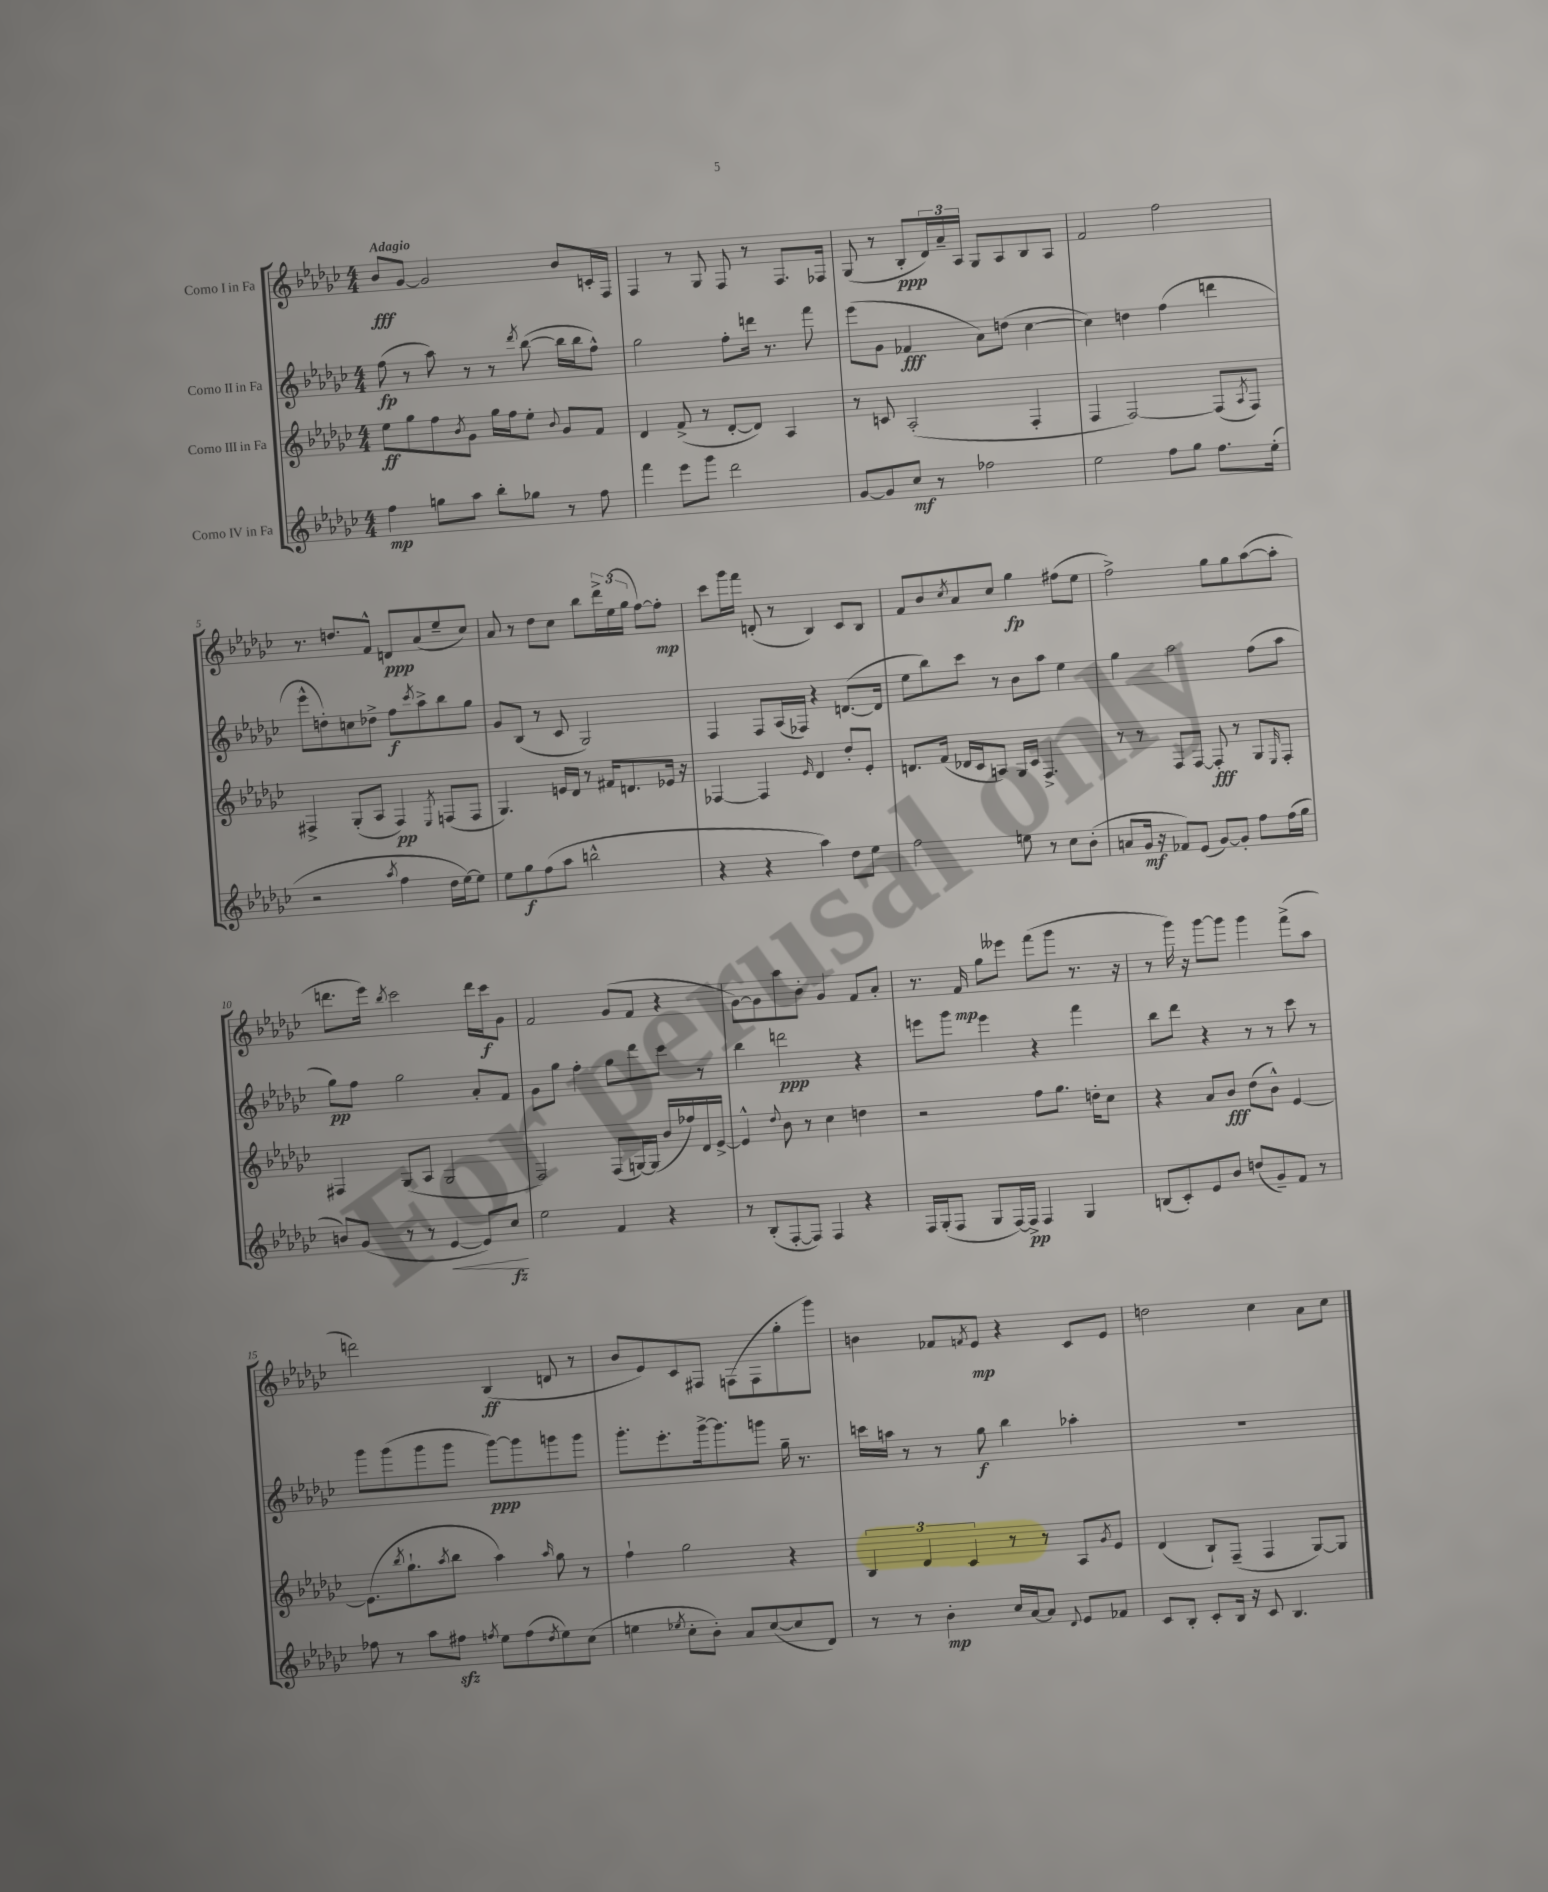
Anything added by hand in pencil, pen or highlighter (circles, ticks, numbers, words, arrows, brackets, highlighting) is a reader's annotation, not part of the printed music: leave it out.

**kern	**kern	**kern	**kern
*staff4	*staff3	*staff2	*staff1
*clefG2	*clefG2	*clefG2	*clefG2
*k[b-e-a-d-g-c-]	*k[b-e-a-d-g-c-]	*k[b-e-a-d-g-c-]	*k[b-e-a-d-g-c-]
*M4/4	*M4/4	*M4/4	*M4/4
4ff	8ee-	(8ff	8b-
.	8gg-	8r	[8g-
8gg	8ff	8aa-)	2g-]
.	8qb-	.	.
8aa-	8g-	8r	.
8bb-'	16gg-	8r	.
.	16ff	.	.
.	.	8qddd-	.
8gg-	8ee-'	([8bb-	.
.	8qqb-	.	.
8r	8g-	16bb-]	8b-
.	.	16bb-	.
8ff	8f	8ff^^)	16c'
.	.	.	16F
=	=	=	=
4fff	4d-	2gg-	4F
8eee-	(8f^	.	8r
8ggg-	8r	.	8G-
2ddd-	[8d-'	8ff'	8F
.	8d-])	16ddd	8r
.	.	8.r	.
.	4A-	.	8.F
.	.	8fff	.
.	.	.	16F-
=	=	=	=
[8g-	8r	(8eee-	(8G-
8g-]	8c	8g-	8r
8cc-	(2A-'	4f-	8B-'
8r	.	.	24d-)
.	.	.	24a-~
.	.	.	24A-
2ff-	.	8a-)	8G-
.	.	(8dd	8A-
.	4F'	[4cc-	8B-
.	.	.	8A-
=	=	=	=
2ee-	4F	4cc-])	2f
.	[2F)	4dd	.
8ff	.	(4ff	2ff
8gg-	.	.	.
8.ff	(8F]	4ddd	.
.	8qA-	.	.
.	8F)	.	.
(16ee-'	.	.	.
=	=	=	=
2r	4F#^	8eee-^^	8.r
.	.	8dd')	.
.	.	.	8.dd
.	(8G-'	8cc	.
.	8A-	8dd-^	8f^^
8qaa-	.	.	.
4ff	4F#)	8ff	8d
.	.	8qccc-	.
.	.	8aa-^	(8a-
.	8qE-	.	.
16dd-	(8F	8bb-	8ee-~
[16ee-)	.	.	.
8ee-]	8F	8gg-	8cc-)
=	=	=	=
8ee-	4.G-)	8g-	8a-
8gg-	.	(8B-	8r
(8ff	.	8r	8dd-
8aa-	16e	8c-	8cc-
.	16d-	.	.
2bb^^	8r	2G-)	8bb-
.	16f#	.	24ddd-^
.	.	.	(24ee-
.	8.d	.	.
.	.	.	24gg-
.	.	.	[8ff)
.	16e-	.	8ff']
.	16r	.	.
=	=	=	=
4r	[4F-	4F	8ccc-
.	.	.	16ggg-
.	.	.	16fff
4r	4F-]	8F	(8d'
.	.	(16A-	8r
.	.	16F-)	.
.	16qqe-	.	.
4aa-)	4d-	4r	4B-)
8dd-	8dd-'	([8.d	8c-
8ee-	8e-'	.	8B-
.	.	16d]	.
=	=	=	=
2ff	8.d	8ee-	8f
.	.	8bb-)	8b-
.	(16f	.	.
.	.	.	8qcc-
.	16d-	8ccc-	8a-
.	16c-	.	.
.	8A)	8r	8cc-
8ee	16G-	8b-	4gg-
.	16c-	.	.
8r	4.F^	8aa-	.
8cc-	.	4ee-	(8ff#
(8b-'	.	.	8ee-
=	=	=	=
8a	8r	4gg-	2ff^)
16g-	8r	.	.
16r	.	.	.
8f-)	8F	2aa-	.
(8e-	[8F	.	.
[8g-)	8F']	.	8gg-
8g-']	8r	.	8gg-
8ff	8G-	(8ff	([8aa-
.	16qqE-	.	.
(16ff	8F'	8aa-	8aa-']
16gg-	.	.	.
=	=	=	=
8b)	4F#	8gg-)	8.ddd
(8g-	.	8ff	.
.	.	.	16eee-)
.	.	.	8qbb-
8r	(8G-	2gg-	2ccc-
8r	8A-	.	.
[4e-	2G-	.	.
8e-])	.	8a-'	16ddd
.	.	.	16ccc-
8cc-	.	8f	8g-
=	=	=	=
2ee-	2F)	8g-	2f
.	.	8gg-	.
.	.	4ff'	.
4f	(8F	8gg-	(8g-
.	[16G)	8ddd-	8f
.	(16G]	.	.
4r	16b-	8ccc-	4r
.	16ff-)	.	.
.	16d-	8r	.
.	[16e-^	.	.
=	=	=	=
8r	4e-^^]	4bb-	[8g-)
(8B-'	.	.	8g-]
.	8qqdd-	.	.
[8F'	8b-	2ddd	8aa-
8F])	8r	.	8b-'
4F	4cc-	.	4g-
4r	4dd	4r	8f
.	.	.	8a-'
=	=	=	=
16F	2r	8eee	8.r
(16G-'	.	.	.
8F	.	8ggg-	.
.	.	.	16f
8G-	.	4eee	8gg-
[16F)	.	.	8eee--
16F^]	.	.	.
4F	8ff	4r	(8fff
.	8.gg-	.	8ggg-
4G-	.	4fff	8.r
.	16dd'	.	.
.	8cc-	.	.
.	.	.	16r
=	=	=	=
(8B	4r	8bb-	8r
8c-')	.	8ddd-	16ggg-)
.	.	.	16r
8e-	8a-	4r	[8ggg-
8b-	8b-	.	8ggg-]
(8dd	(8dd-	8r	4ggg-
8g-~)	8b-^^)	8r	.
8f	[4e-	8ccc-	(8fff^
8r	.	8r	8aa-
=	=	=	=
8ff-	(8.e-]	8ggg-	2ddd)
8r	.	(8ggg-	.
.	8qbb-	.	.
.	8.gg-`	.	.
8aa-	.	8ggg-	.
.	8qaa-	.	.
8ff#	8bb-	8ggg-	.
8qff	.	.	.
8ee-	4aa-)	[8ggg-)	(4B-
(8ff	.	8ggg-]	.
8qdd-	16qqaa-	.	.
8ee-)	8gg-	8ggg	8d
(8cc-	8r	8ggg	8r
=	=	=	=
4ee	4ff`	8.ggg-'	8b-
.	.	.	8e-)
.	.	8.eee-'	.
8qee-	.	.	.
8cc-'	2gg-	.	8c-
8b-')	.	[16ggg-^	8F#
.	.	8.ggg-]	.
8a-	.	.	(8F
([8cc-	.	8ggg	8F
8cc-]	4r	16gg-~	8gg-'
.	.	8.r	.
8d-)	.	.	8ggg-)
=	=	=	=
8r	6B-	16ccc	4b
.	.	16aa	.
8r	.	8r	.
.	6d-	.	.
4b-'	.	8r	8f-
.	6c-	.	.
.	.	.	8qf
.	.	8gg-	8e-
16cc-	8r	4bb-	4r
[16a-	.	.	.
8a-]	8r	.	.
8qqd-	.	.	.
8e-	8A-	4aa-'	8c-
.	8qg-	.	.
8f-	8e-	.	8e-
=	=	=	=
8c-	(4d-	1r	2dd
8B-'	.	.	.
8c-'	8B-`)	.	.
16B-	(8F~	.	.
16r	.	.	.
8c-	4F	.	4cc-
4.B-	.	.	.
.	[8G-)	.	8a-
.	8G-]	.	8cc-
==	==	==	==
*-	*-	*-	*-
